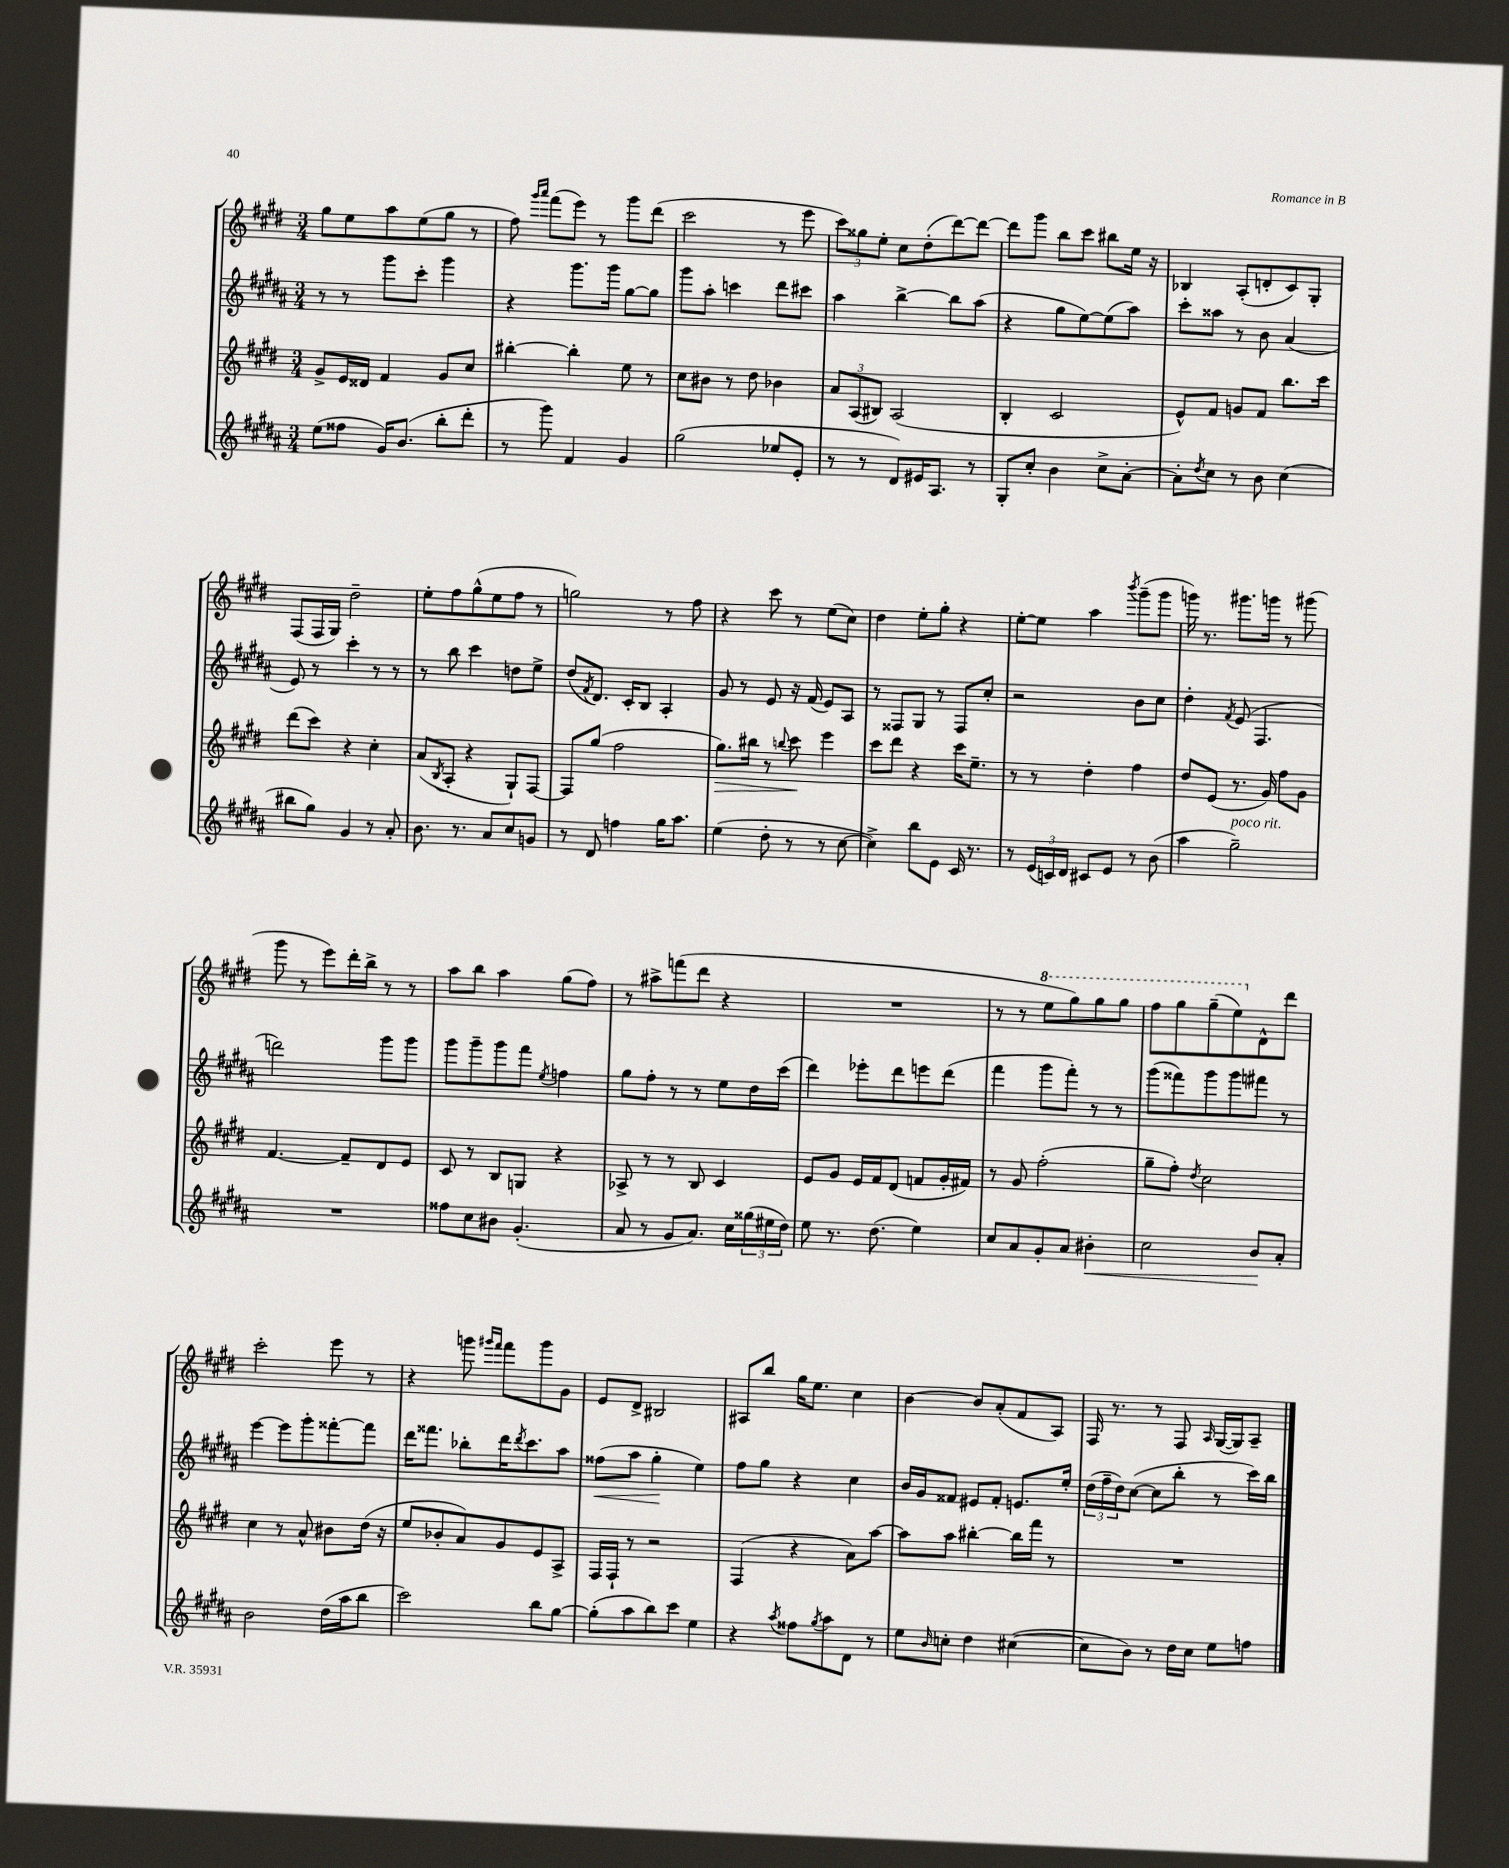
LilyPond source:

<<
\new StaffGroup <<
\new Staff = "s0" {
    \clef treble \key e \major \numericTimeSignature \time 3/4
    gis''8 e''8 a''8 e''8( gis''8 r8 |
    fis''8) \grace { gis'''16 a'''16 } fis'''8( e'''8) r8 gis'''8 dis'''8( |
    cis'''2 r8 e'''8 |
    \tuplet 3/2 { cis'''8) gisis''8 e''8-. } cis''8 dis''8-.( dis'''8~) dis'''8~ |
    dis'''8 gis'''8 b''8 cis'''8 bis''8 e''16 r16 |
    bes4 a8-.( d'8-. cis'8) gis8-. |
    fis8( fis16 gis16) dis''2-- |
    e''8-. fis''8 gis''8-^( e''8 fis''8 r8 |
    g''2) r8 fis''8 |
    r4 cis'''8 r8 e''8( cis''8) |
    dis''4 e''8-. gis''8-. r4 |
    e''8~-. e''8 a''4 \acciaccatura { b'''8 } gis'''8--( gis'''8 |
    g'''16) r8. gis'''8. g'''16 r8 gis'''8( |
    gis'''8 r8 e'''8) dis'''16-. b''16-> r8 r8 |
    a''8 b''8 a''4 gis''8( fis''8) |
    r8 ais''8-> f'''8( dis'''8 r4 |
    R2. |
    r8 r8 \ottava #1 e'''8 gis'''8) gis'''8 gis'''8 |
    fis'''8 gis'''8 gis'''8--( e'''8) \ottava #0 dis'8-^ dis'''8 |
    cis'''2-. e'''8 r8 |
    r4 g'''8 \grace { gis'''16 fis'''16 } fis'''8 gis'''8 gis'8 |
    e'8 dis'8-> bis2 |
    ais8 b''8 gis''16 e''8. cis''4 |
    b'4~ b'8 a'8-.( fis'8 a8) |
    fis16 r8. r8 fis8 \grace { a16 } gis16~( gis16) a8-- \bar "|." |
}
\new Staff = "s1" {
    \clef treble \key b \major \numericTimeSignature \time 3/4
    r8 r8 gis'''8 cis'''8-. gis'''4 |
    r4 gis'''8. gis'''16 gis''8~ gis''8 |
    gis'''8 ais''8-. c'''4 dis'''8 cis'''8 |
    ais''4 b''4~-> b''8 ais''8( |
    r4 gis''8 e''8~) e''8( ais''8) |
    cis'''8-. aisis''8 r8 b'8 ais'4( |
    e'8) r8 cis'''4-. r8 r8 |
    r8 b''8 cis'''4 d''8 e''8-> |
    dis''8( \acciaccatura { fis'8 } dis'8.) cis'16-. b8 ais4-. |
    gis'8 r8 e'8 r16 fis'16( e'8) ais8 |
    r8 fisis8 gis8 r8 fisis8 cis''8-. |
    r2 b'8 cis''8 |
    dis''4-. \acciaccatura { fis'8 } e'8( fis4. |
    d'''2) gis'''8 gis'''8 |
    gis'''8 gis'''8-- gis'''8 fis'''8 \acciaccatura { e''8 } f''4 |
    gis''8 fis''8-. r8 r8 e''8 dis''16 cis'''16( |
    dis'''4) ees'''8-. dis'''8 e'''8 dis'''8( |
    fis'''4 gis'''8 fis'''8-.) r8 r8 |
    gis'''8( fisis'''8) gis'''8 gis'''8 fis'''8 r8 |
    e'''4~ e'''8 gis'''8-. fisis'''8~-. fisis'''8 |
    dis'''16 fisis'''8. bes''8-. dis'''16 \acciaccatura { dis'''8 } cis'''8. ais''8 |
    fisis''8\<( ais''8 gis''4-.\! e''4) |
    fis''8 gis''8 r4 cis''4 |
    b'16 gis'16 fisis'8 eis'8 fisis'8-. e'8. e''16-. |
    \tuplet 3/2 { dis''16( fis''16-- dis''16) } cis''8~( cis''8 b''8-. r8 cis'''16) b''16 \bar "|." |
}
\new Staff = "s2" {
    \clef treble \key e \major \numericTimeSignature \time 3/4
    gis'8-> e'16 disis'16 fis'4 gis'8 cis''8 |
    bis''4~-. bis''4-. e''8 r8 |
    cis''8 bis'8 r8 dis''8 bes'4 |
    \tuplet 3/2 { a'8 a8( bis8) } a2( |
    b4-. cis'2 |
    e'8-^) fis'8 g'8 fis'8 b''8. cis'''16 |
    dis'''8( cis'''8) r4 cis''4-. |
    a'8( \acciaccatura { b8 } a8-. r4 gis8-!) fis8~ |
    fis8 gis''8( fis''2 |
    gis''8.\>) bis''16 r8 \appoggiatura { b''8 } cis'''8\! e'''4 |
    cis'''8 dis'''8 r4 cis'''16 e''8.-- |
    r8 r8 dis''4-. fis''4 |
    dis''8 e'8( r8. gis'16) fis''8 gis'8 |
    fis'4.~ fis'8-- dis'8 e'8 |
    cis'8 r8 b8 g8 r4 |
    aes8-> r8 r8 b8 cis'4 |
    e'8 gis'8 e'16 fis'16 dis'8( f'8 gis'16-. fis'16) |
    r8 gis'8 fis''2-.( |
    gis''8-- fis''8-.) \acciaccatura { dis''8 } cis''2 |
    cis''4 r8 a'8-^ bis'8 dis''16( r16 |
    e''8 bes'8-. a'8) gis'8 e'8 a8-> |
    fis16 fis16-! r8 r2 |
    fis4( r4 a'8) a''8~ |
    a''8 a''8 bis''4~-. bis''16 fis'''16 r8 |
    R2. \bar "|." |
}
\new Staff = "s3" {
    \clef treble \key b \major \numericTimeSignature \time 3/4
    e''8( fisis''8 gis'16) b'8.( b''8-. dis'''8-. |
    r8 gis'''8) fis'4 gis'4 |
    gis''2( ees''8 e'8-. |
    r8 r8 dis'8) eis'16 ais8. r8 |
    gis8-. cis''8-. b'4 cis''8-> ais'8~-. |
    ais'8-. \acciaccatura { dis''8 } cis''8 r8 b'8 cis''4( |
    bis''8 gis''8) gis'4 r8 ais'8-. |
    b'8. r8. ais'8 cis''8 g'8 |
    r8 dis'8 f''4 gis''16 ais''8. |
    e''4( dis''8-. r8 r8 cis''8~ |
    cis''4->) b''8 e'8 cis'16 r8. |
    r8 \tuplet 3/2 { e'16( c'16) dis'16 } cis'8 e'8 r8 b'8( |
    ais''4 gis''2--^\markup { \italic "poco rit." }) |
    R2. |
    fisis''8 cis''8 bis'8 gis'4.-.( |
    ais'8 r8 gis'8 ais'8.) cis''16 \tuplet 3/2 { gisis''16( eis''16 dis''16) } |
    e''8 r8. dis''8.( e''4) |
    cis''8 ais'8 gis'8-. ais'8 bis'4-.\< |
    cis''2 b'8\! ais'8-. |
    b'2 dis''16( ais''16 b''8 |
    cis'''2) b''8 gis''8~ |
    gis''8-.( ais''8 b''8) cis'''8 e''4 |
    r4 \acciaccatura { ais''8 } fisis''8 \acciaccatura { gis''8 } ais''8 dis'8 r8 |
    e''8 \grace { b'16 } c''8-. dis''4 cis''4~( |
    cis''8 b'8) r8 dis''16 cis''16 e''8 f''8 \bar "|." |
}
>>
>>
\layout { \context { \Score \remove "Bar_number_engraver" } }
